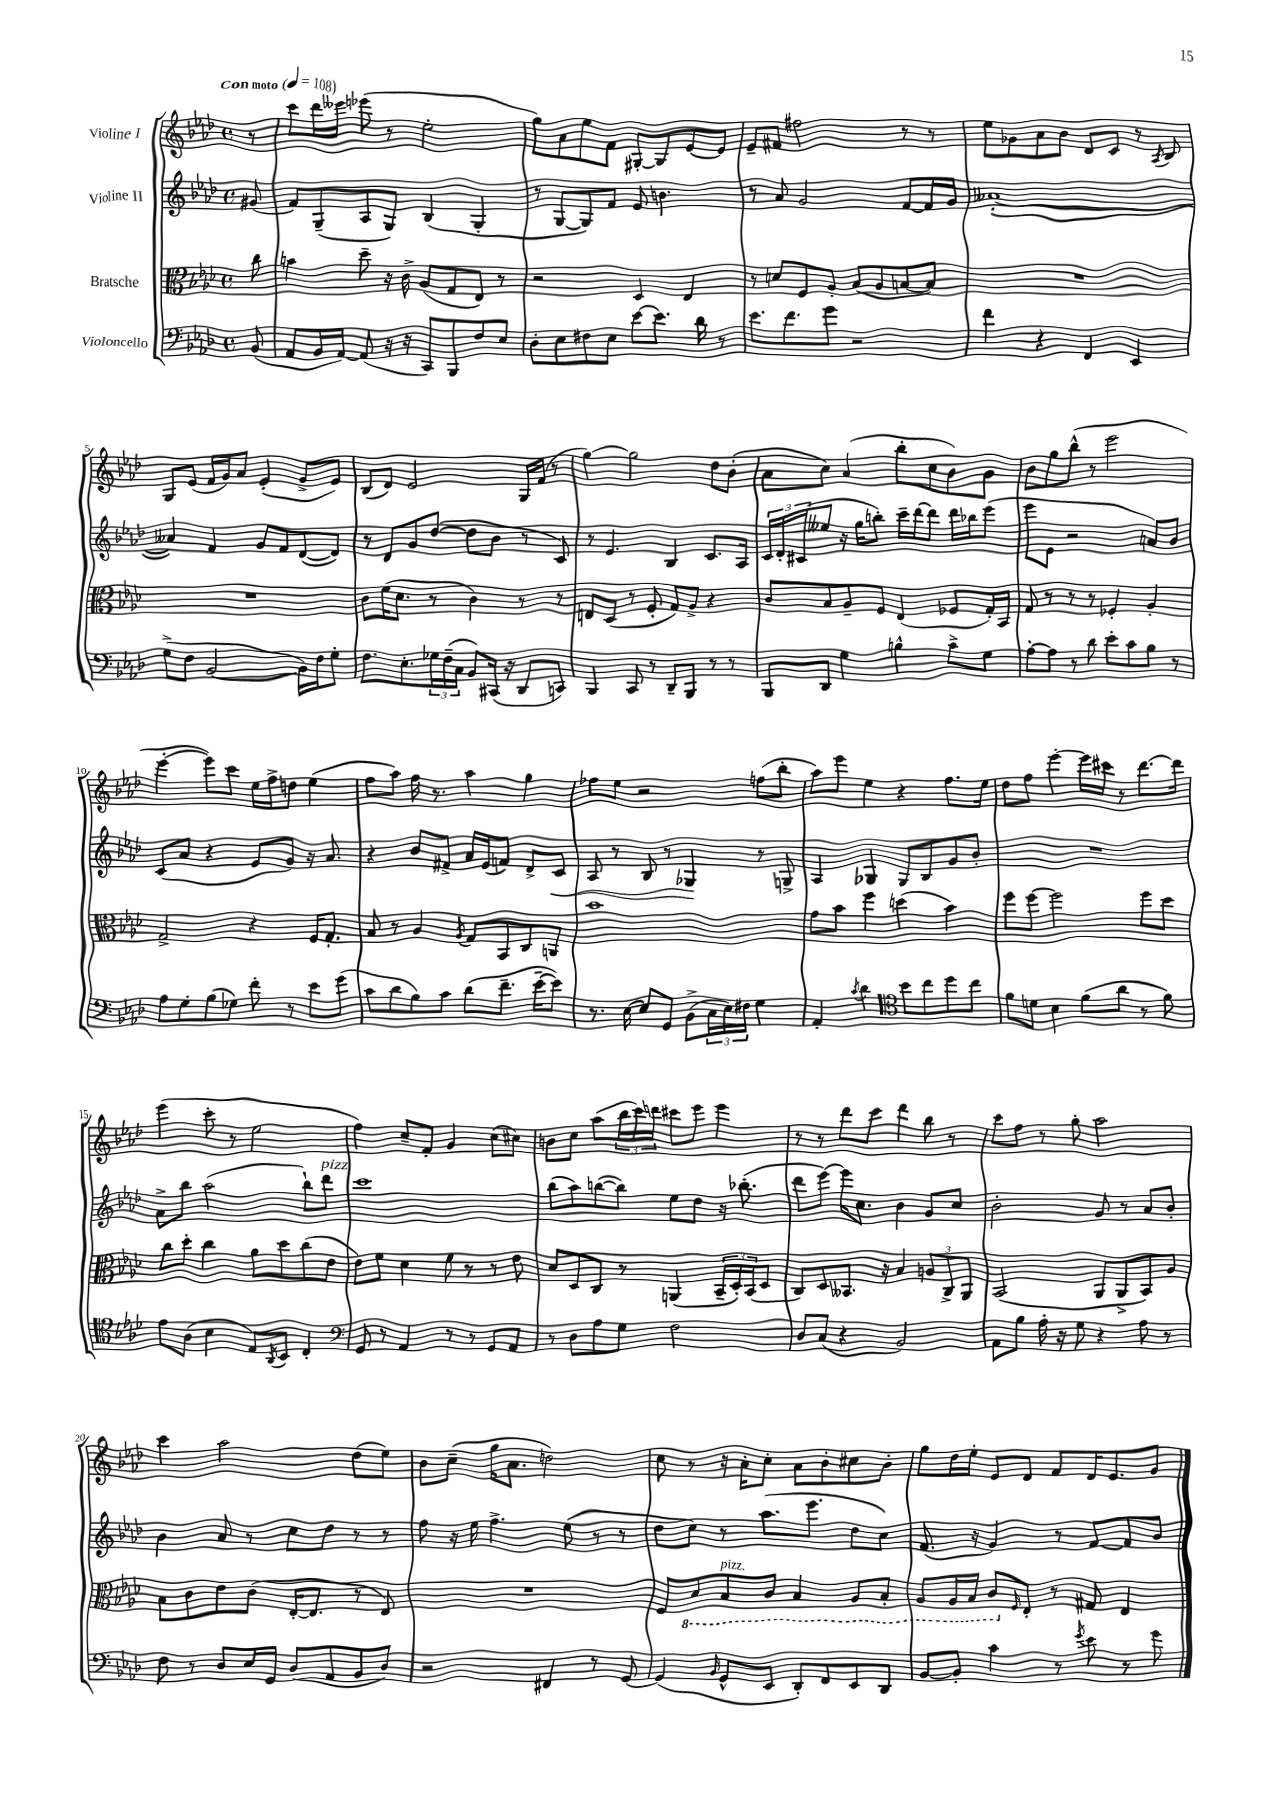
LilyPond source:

<<
\new StaffGroup <<
\new Staff = "s0" \with { instrumentName = "Violine I" } {
    \clef treble \key aes \major \defaultTimeSignature \time 4/4 \partial 8 \tempo "Con moto" 4 = 108
    r8 |
    c'''8 des'''16 eeses'''16 ees'''8( r8 ees''2-. |
    g''8) aes'8 ees''8 f'8 gis8~-. gis8 ees'8~ ees'8 |
    ees'8-- fis'8 fis''2 r8 r8 |
    ees''8 ges'8 aes'8 bes'8 des'8 c'8 r8 \acciaccatura { aes8 } bes8 |
    g8 ees'8( f'16 g'16) aes'8 ees'4-.( g'8-> ees'8) |
    bes8( des'8) ees'2 g16 f'16( r8 |
    g''4~) g''2 des''8 bes'8-.( |
    aes'8 c''8) aes'4( bes''8-. c''8 bes'8) g'8 |
    bes'8 g''8 bes''8-^( r8 ees'''2 |
    ees'''4~-. ees'''8) c'''8 ees''16 f''16-> d''8 ees''4( |
    f''8 aes''8) f''16 r8. aes''4 g''4 |
    fes''8 ees''8 r2 f''8( bes''8-. |
    aes''8) ees'''8 ees''4 r4 f''8. ees''16 |
    des''8 f''8 ees'''4~-. ees'''16 cis'''16 r8 des'''8.~ des'''16 |
    ees'''4( c'''8-. r8 ees''2 |
    f''4) c''8-- f'8-. g'4 c''8( cis''8) |
    b'8 c''8 aes''8( \tuplet 3/2 { bes''16 c'''16) d'''16 } cis'''8 ees'''8 ees'''4 |
    r8 r8 des'''8 c'''8 des'''4 bes''8 r8 |
    c'''8 f''8 r8 g''8-. aes''2 |
    c'''4 aes''2 des''8( ees''8) |
    bes'8 c''8--( g''16 aes'8. d''2) |
    c''8 r8 r16 aes'16-. c''8-. aes'8 bes'8-. cis''8 bes'8-. |
    g''8 des''16 ees''16-. ees'8 des'8 f'8 des'16 ees'8. g'8 \bar "|." |
}
\new Staff = "s1" \with { instrumentName = "Violine II" } {
    \clef treble \key aes \major \defaultTimeSignature \time 4/4 \partial 8
    gis'8( |
    f'8) g8--( aes8 g8) bes4( g4-. |
    r8 g8~ g8) f'8 ees'8 b'4. |
    r8 aes'8 g'2 f'8~ f'16 g'16 |
    aeses'1~-.( |
    aeses'4) f'4 g'8 f'8 des'8~( des'8) |
    r8 des'8 g'8 des''8~( des''8 bes'8 r8 c'8) |
    r8 ees'4. bes4 c'8. aes16 |
    \tuplet 3/2 { c'16 des'16-. cis'16( } eeses''8 r16 g''16 b''8-.) c'''16-- des'''16~ des'''8 des'''16 bes''16 ees'''8( |
    ees'''8 ees'8 r2 a'8) bes'8 |
    c'8( aes'8 r4 ees'8 g'8) r16 aes'8. |
    r4 bes'8 fis'8-> aes'16 ees'16( f'8) des'8-> c'8\< |
    aes8 r8 bes8 r8 ges4\! r8 g8-> |
    aes4 ges4 ges8 bes8 g'8 bes'8-. |
    R1 |
    aes'8-> bes''8 aes''2( bes''8-!) des'''8^\markup { \italic "pizz." } |
    c'''1 |
    bes''8( aes''8) b''8~( b''8) ees''8 des''8 r16 bes''8.-.( |
    des'''8 ees'''8~) ees'''16 c''8. bes'4 g'8 c''8 |
    bes'2-. g'8 r8 aes'8 bes'8-. |
    bes'4 aes'8 r8 c''8 des''8 r8 r8 |
    f''8 r16 ees''16 f''4.-> ees''8( r8 r8 |
    des''8 c''8) r8 aes''8.( ees'''8. des''8 c''8) |
    f'8.( r16 g'4) r8 f'8~ f'8 bes'8 \bar "|." |
}
\new Staff = "s2" \with { instrumentName = "Bratsche" } {
    \clef alto \key aes \major \defaultTimeSignature \time 4/4 \partial 8
    c''8 |
    b'4 des''8-- r16 c'16-> aes8( g8 ees8) r8 |
    r2 des4 ees4 |
    r8 d'8 f8 aes8-. bes8( aes8 b8~ b8) |
    R1 |
    R1 |
    c'8 f'16( des'8. r8 c'4) r8 r8 |
    e8 des8( r8 f8-. g8) aes8-> r4 |
    c'8 bes8 aes8-- f8 ees4( fes8 g16-.) bes,16 |
    g8 r8 r8 r8 fes4-. aes4-. |
    g2-> r4 f16 g8.-. |
    bes8 r8 aes4 \acciaccatura { aes8 } g8 bes,8 c8 a,8 |
    bes'1 |
    g'8 bes'8 f''4 d''4( bes'4) |
    f''8 f''8~ f''2 f''8 des''8 |
    c''8 des''8-. c''4 aes'8 des''8 c''8( ees'8 |
    ees'8) f'8 des'4 f'8 r8 r8 ees'8 |
    des'8 des8 c8 r8 a,4( \tuplet 3/2 { bes,16-- des16-.) bes,16( } des8 |
    c8) des8 beses,8. r16 bes4 \tuplet 3/2 { a8 c8-> aes,8 } |
    bes,2( aes,8 aes,8-> bes,8) aes8 |
    bes8 c'8 ees'8 c'8( ees16~-. ees8. r8 ees8) |
    R1 |
    f8 \ottava #-1 des8 bes,8^\markup { \italic "pizz." } c8 bes,4 aes,8 bes,8-. |
    aes,8 aes,16 bes,16 c8 \ottava #0 \grace { f16 } ees8-. r8 gis8 ees4 \bar "|." |
}
\new Staff = "s3" \with { instrumentName = "Violoncello" } {
    \clef bass \key aes \major \defaultTimeSignature \time 4/4 \partial 8
    bes,8( |
    aes,8 bes,16 aes,16~) aes,8( r16 r16 c,8) bes,,8 f8 ees8 |
    des8-. ees8 fis8 ees8 ees'8~ ees'8. des'16 r8 |
    ees'8. f'8. g'8 r2 |
    f'4 r4 f,4 ees,4 |
    g8->( f8 bes,2~ bes,16) f16 g8-. |
    f8. ees8.-. \tuplet 3/2 { ges16 f16--( c16 } bes,8) cis,16( r16 des,8 c,8) |
    bes,,4 c,8 r8 des,8-- bes,,8 r8 r8 |
    bes,,8 des,8 g4 b4-^ c'8-> g8 |
    aes8~-. aes8 r8 des'8 ees'8-. c'8 bes8 r8 |
    aes8 g8-. bes8( ges8) f'8-. r8 ees'8 g'8( |
    c'8 des'8 bes8) c'8 des'8( f'8.-- ees'16~-- ees'8) |
    r8. ees16~ ees8 g,8 bes,8->( \tuplet 3/2 { c16 ees16) fis16 } g4 |
    aes,4-. \acciaccatura { c'8 } des'4 \clef tenor bes'8 c''8 des''8 c''8 |
    f'8 d'8 bes4 f'8( aes'8 r8 f'8) |
    ees'8 aes8( bes4 ees8) \acciaccatura { aes,8 } bes,8 c4-. |
    \clef bass g,8 r8 aes,4 r8 r8 g,8 aes,8 |
    r8 des8 aes8 g8 f2 |
    des8 c8( r4 bes,2) |
    aes,8 bes8 aes16-. r16 g8 r4 aes8 r8 |
    f8 r8 des8 ees16 g,16 des8( aes,8 bes,8 des8) |
    r2 fis,4 r8 g,8~ |
    g,4( \grace { bes,16 } g,8-^ ees,8 des,8-.) f,8 ees,8 des,8 |
    bes,8~ bes,8-. c'4 r8 \acciaccatura { g'8 } ees'8 r8 g'8 \bar "|." |
}
>>
>>
